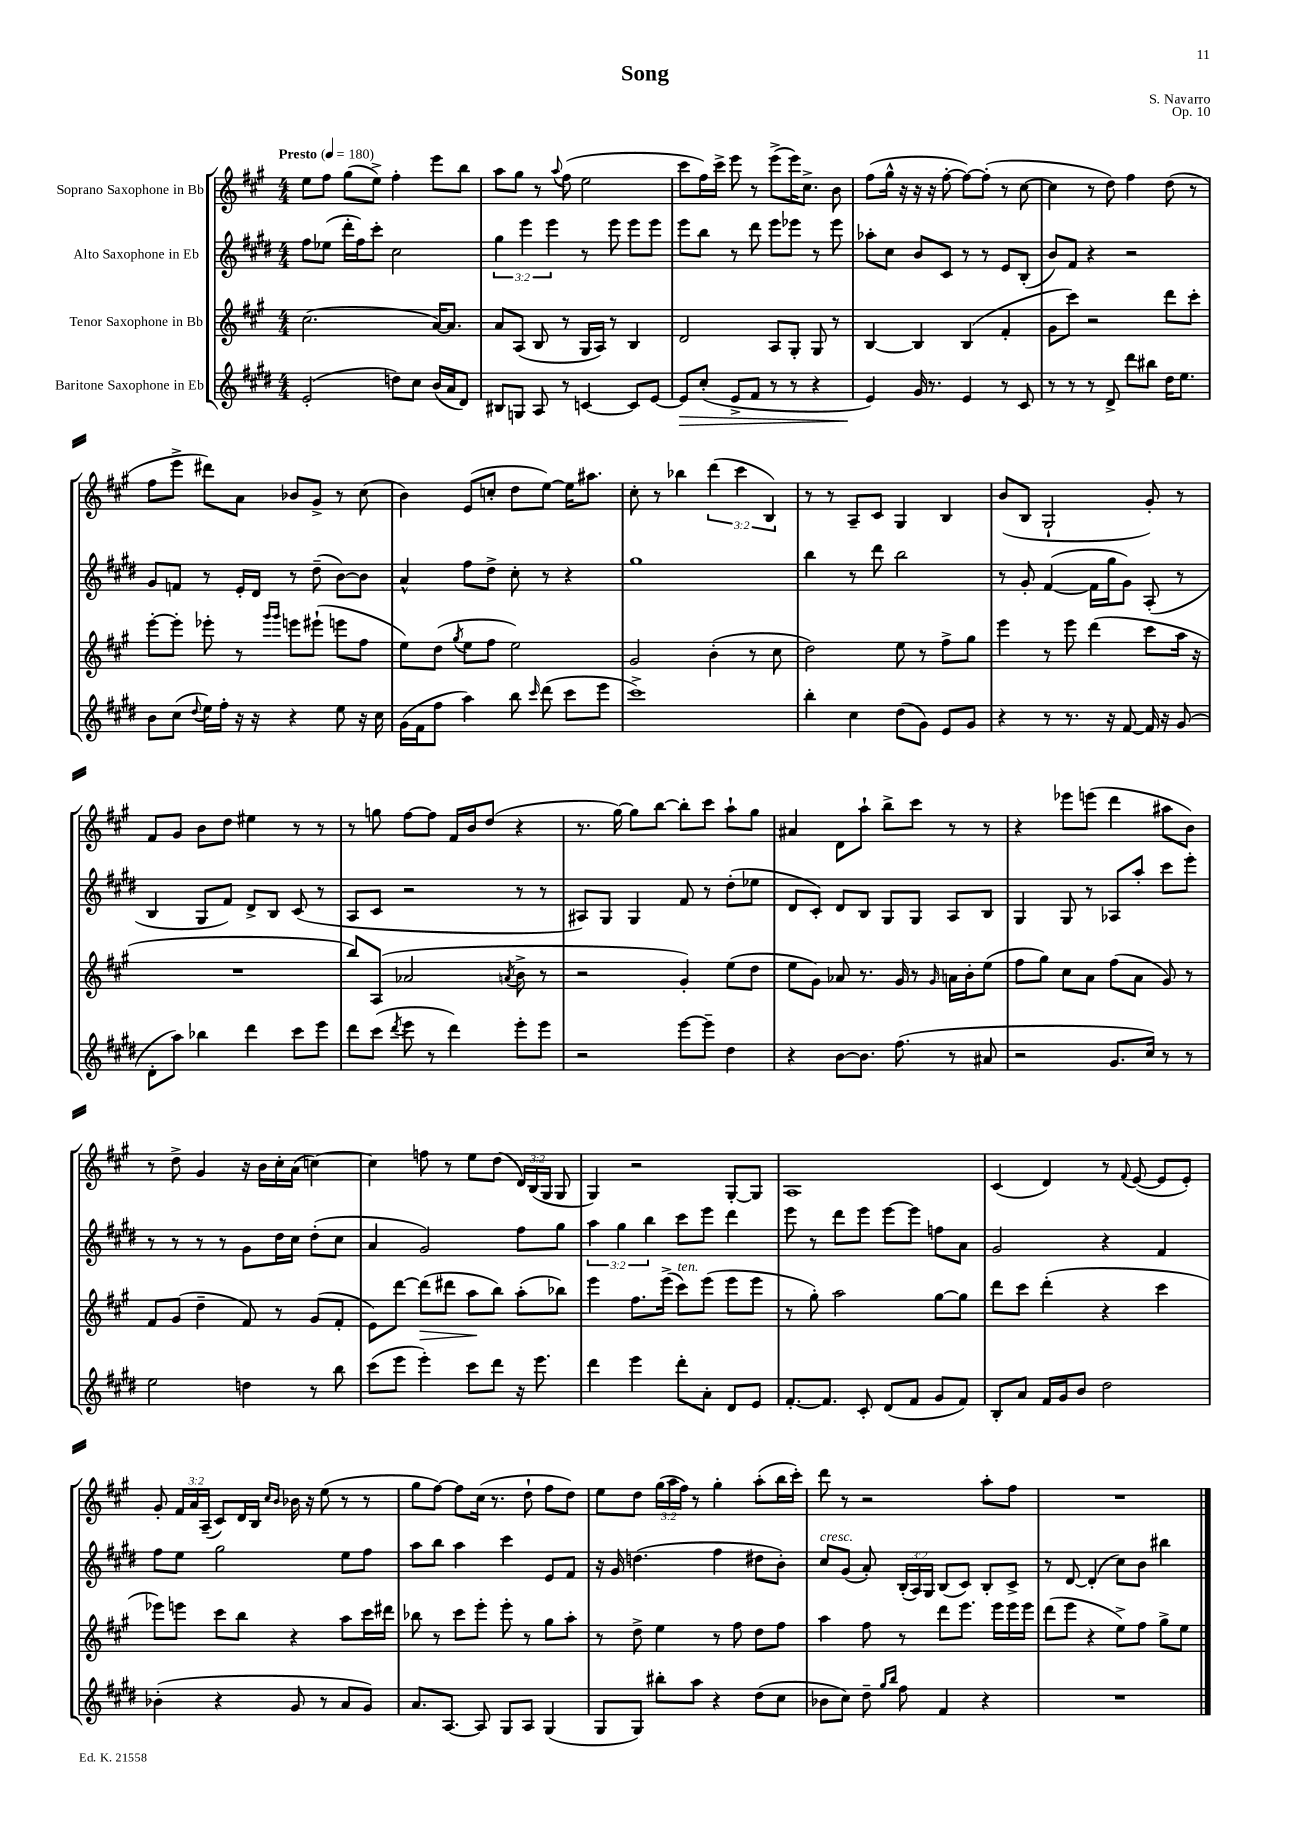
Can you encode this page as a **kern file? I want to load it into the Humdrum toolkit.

**kern	**dynam	**kern	**dynam	**kern	**kern
*part4	*part4	*part3	*part3	*part2	*part1
*staff4	*staff4	*staff3	*staff3	*staff2	*staff1
*I"Baritone Saxophone in Eb	*	*I"Tenor Saxophone in Bb	*	*I"Alto Saxophone in Eb	*I"Soprano Saxophone in Bb
*clefG2	*	*clefG2	*	*clefG2	*clefG2
*k[f#c#g#d#]	*	*k[f#c#g#]	*	*k[f#c#g#d#]	*k[f#c#g#]
*M4/4	*	*M4/4	*	*M4/4	*M4/4
*MM180	*	*MM180	*	*MM180	*MM180
=1	=1	=1	=1	=1	=1
!	!	!	!	!	!LO:TX:a:B:t=Presto
(2e'/	.	(2.cc#\	.	8ff#\L	8ee\L
.	.	.	.	(8ee-X\J	8ff#\J
.	.	.	.	16ddd#'\LL	(8gg#\L
.	.	.	.	16ff#\J)	.
.	.	.	.	8ccc#'\J	8ee^\J)
8ddn\L)	.	.	.	2cc#\	4ff#'\
8cc#\J	.	.	.	.	.
(16b/LL	.	[16a/KL)	.	.	8eee\L
16a/J	.	8.a/J]	.	.	.
8d#/J)	.	.	.	.	8bb\J
=2	=2	=2	=2	=2	=2
8B#X/L	.	8a/L	.	6gg#\	8aa\L
8Gn/J	.	(8A/J	.	.	8gg#\J
.	.	.	.	6eee\	.
8A/	.	8B/	.	.	8r
.	.	.	.	6eee\	.
.	.	.	.	.	8qqaa/
8r	.	8r	.	.	(8ff#\
[4cn/	.	16G#/LL	.	8r	2ee\
.	.	16A/JJ)	.	.	.
.	.	8r	.	8eee\	.
8c/L]	.	4B/	.	8eee\L	.
[8e/J	.	.	.	8eee\J	.
=3	=3	=3	=3	=3	=3
!	!LO:HP:b	!	!	!	!
8e/L]	>	2d/	.	8eee\L	8ccc#\L
(8cc#'/J	.	.	.	8bb\J	16ff#\L)
.	.	.	.	.	16ccc#^\JJ
8e^/L	.	.	.	8r	8eee\
8f#/J	.	.	.	8ddd#\	8r
8r	.	8A/L	.	8eee\L	(8eee^\L
8r	.	8G#'/J	.	8eee-X\J	16eee\K)
.	.	.	.	.	8.cc#^\J
4r	.	8G#/	.	8r	.
.	.	8r	.	8eee-\	8b\
=4	=4	=4	=4	=4	=4
4e/)	.	[4B/	.	8aa-X'\L	(8ff#\L
.	.	.	.	8cc#\J	16gg#^^\Jk
.	.	.	.	.	16r
16g#/	]	4B/]	.	8b/L	16r
8.r	.	.	.	.	16r
.	.	.	.	8c#/J	[8ff#'\
4e/	.	(4B/	.	8r	8ff#\L_)
.	.	.	.	8r	(8ff#'\J]
8r	.	4f#'/	.	8e/L	8r
8c#/	.	.	.	(8B'/J	[8cc#\
=5	=5	=5	=5	=5	=5
8r	.	8g#\L	.	8b/L)	4cc#\]
8r	.	8ccc#\J)	.	8f#/J	.
8r	.	2r	.	4r	8r
8d#^/	.	.	.	.	8dd\)
8ddd#\L	.	.	.	2r	4ff#\
8bb#X\J	.	.	.	.	.
16dd#\KL	.	8ddd\L	.	.	(8dd\
8.ee\J	.	.	.	.	.
.	.	8ccc#'\J	.	.	8r
!!LO:LB:g=z
=6	=6	=6	=6	=6	=6
8b\L	.	[8eee'\L	.	8g#/L	8ff#\L
(8cc#\J	.	8eee'\J]	.	8fn/J	8eee^\J
8qqdd#/	.	.	.	.	.
16ee\LL)	.	8eee-X'\	.	8r	8ddd#X\L)
16ff#'\JJ	.	.	.	.	.
16r	.	8r	.	16e'/LL	8a\J
16r	.	.	.	16d#/JJ	.
.	.	16qqggg#/LL	.	.	.
.	.	16qqggg#/JJ	.	.	.
4r	.	8eeen\L	.	8r	8b-X/L
.	.	(8eee#X`\J	.	(8dd#~\	8g#^/J
8ee\	.	8eeen\L	.	[8b\L)	8r
16r	.	8ff#\J	.	8b\J]	(8cc#\
16cc#\	.	.	.	.	.
=7	=7	=7	=7	=7	=7
(16g#\LL	.	8ee\L)	.	4a^^/	4b\)
16f#\J	.	.	.	.	.
8ff#\J	.	(8dd\J	.	.	.
.	.	8qgg#/	.	.	.
4aa\)	.	8ee\L	.	8ff#\L	(8e/L
.	.	8ff#\J	.	8dd#^\J	8ccn'/J
8bb\	.	2ee\)	.	8cc#'\	8dd\L
16qqccc#/	.	.	.	.	.
(8ddd#\	.	.	.	8r	[8ee\J)
8ccc#\L	.	.	.	4r	16ee\KL]
.	.	.	.	.	8.aa#X\J
8eee\J	.	.	.	.	.
=8	=8	=8	=8	=8	=8
1ccc#^)	.	2g#/	.	1gg#	8cc#'\
.	.	.	.	.	8r
.	.	.	.	.	4bb-X\
.	.	(4b'\	.	.	(6ddd\
.	.	.	.	.	6ccc#\
.	.	8r	.	.	.
.	.	.	.	.	6B/)
.	.	8cc#\	.	.	.
=9	=9	=9	=9	=9	=9
4bb'\	.	2dd\)	.	4bb\	8r
.	.	.	.	.	8r
4cc#\	.	.	.	8r	8A~/L
.	.	.	.	8ddd#\	8c#/J
(8dd#\L	.	8ee\	.	2bb\	4G#/
8g#\J)	.	8r	.	.	.
8e/L	.	8ff#^\L	.	.	4B/
8g#/J	.	8gg#\J	.	.	.
=10	=10	=10	=10	=10	=10
4r	.	4eee\	.	8r	(8b/L
.	.	.	.	8g#'/	8B/J
8r	.	8r	.	([4f#/	2G#`/
8.r	.	8eee\	.	.	.
.	.	(4ddd\	.	16f#\LL]	.
16r	.	.	.	16gg#\J	.
[8f#/	.	.	.	8g#\J)	.
16f#/]	.	8ccc#\L	.	(8A'/	8g#'/)
16r	.	.	.	.	.
(8g#/	.	16aa\Jk	.	8r	8r
.	.	16r	.	.	.
!!LO:LB:g=z
=11	=11	=11	=11	=11	=11
8d#'\L	.	1r	.	4B/	8f#/L
8aa\J)	.	.	.	.	8g#/J
4bb-X\	.	.	.	8G#/L	8b\L
.	.	.	.	8f#/J)	8dd\J
4ddd#\	.	.	.	8d#^/L	4ee#X\
.	.	.	.	8B/J	.
8ccc#\L	.	.	.	(8c#/	8r
8eee\J	.	.	.	8r	8r
=12	=12	=12	=12	=12	=12
8ddd#\L	.	8bb/L)	.	8A/L	8r
(8ccc#\J	.	(8A/J	.	8c#/J	8ggn\
8qddd#/	.	.	.	.	.
8eee\	.	2a-X/	.	2r	[8ff#\L
8r	.	.	.	.	8ff#\J]
4ddd#\)	.	.	.	.	16f#/LL
.	.	.	.	.	16b/J
.	.	.	.	.	(8dd/J
.	.	8qan/	.	.	.
8eee'\L	.	8b^\	.	8r	4r
8eee\J	.	8r	.	8r	.
=13	=13	=13	=13	=13	=13
2r	.	2r	.	8A#X/L)	8.r
.	.	.	.	8G#/J	.
.	.	.	.	.	[16gg#\)
.	.	.	.	4G#/	8gg#\L]
.	.	.	.	.	[8bb\J
[8eee\L	.	4g#'/)	.	8f#/	8bb'\L]
8eee~\J]	.	.	.	8r	8ccc#\J
4dd#\	.	(8ee\L	.	(8dd#'\L	8aa`\L
.	.	8dd\J	.	8ee-X\J	8gg#\J
=14	=14	=14	=14	=14	=14
4r	.	8ee\L	.	8d#/L	4a#X/
.	.	8g#\J)	.	8c#'/J)	.
[8b\L	.	8a-X/	.	8d#/L	8d\L
8.b\J]	.	8.r	.	8B/J	8aa`\J
.	.	.	.	8G#/L	8bb^\L
(8.ff#\	.	16g#/	.	.	.
.	.	8r	.	8G#/J	8ccc#\J
.	.	16qqg#/	.	.	.
8r	.	16an\LL	.	8A/L	8r
.	.	16b'\J	.	.	.
8a#X/	.	(8ee\J	.	8B/J	8r
=15	=15	=15	=15	=15	=15
2r	.	8ff#\L	.	4G#/	4r
.	.	8gg#\J)	.	.	.
.	.	8cc#\L	.	8G#/	8eee-X\L
.	.	8a\J	.	8r	(8eeen\J
8.g#/L	.	(8ff#\L	.	8A-X/L	4ddd\
.	.	8a\J	.	8aa'/J	.
16cc#/Jk)	.	.	.	.	.
8r	.	8g#/)	.	8ccc#\L	8aa#X\L
8r	.	8r	.	8eee'\J	8b\J)
!!LO:LB:g=z
=16	=16	=16	=16	=16	=16
2ee\	.	8f#/L	.	8r	8r
.	.	(8g#/J	.	8r	8dd^\
.	.	4dd~\	.	8r	4g#/
.	.	.	.	8r	.
4ddn\	.	8f#/)	.	8g#\L	16r
.	.	.	.	.	16b\LL
.	.	8r	.	16dd#\L	16cc#'\
.	.	.	.	16cc#\JJ	(16a\JJ
8r	.	(8g#/L	.	(8dd#'\L	[4ccn\)
8bb\	.	8f#'/J	.	8cc#\J	.
=17	=17	=17	=17	=17	=17
(8ccc#\L	.	8e\L)	.	4a/	4cc\]
8eee\J	.	[8ddd\J	.	.	.
!	!	!	!LO:HP:b	!	!
4eee'\)	.	(8ddd\L]	>	2g#/)	8ffn\
.	.	8ddd#X\J	.	.	8r
8ccc#\L	.	8aa\L	.	.	8ee\L
8ddd#\J	.	8bb\J)	]	.	(8dd\J
16r	.	(8aa'\L	.	8ff#\L	24d/LL)
.	.	.	.	.	(24B/
8.eee\	.	.	.	.	.
.	.	.	.	.	24G#/JJ
.	.	8bb-X\J)	.	8gg#\J	8G#/
=18	=18	=18	=18	=18	=18
4ddd#\	.	4eee\	.	6aa\	4G#/)
.	.	.	.	6gg#\	.
4eee\	.	8.ff#\L	.	.	2r
.	.	.	.	6bb\	.
.	.	(16eee^\Jk	.	.	.
!	!	!LO:TX:a:i:t=ten.	!	!	!
8ddd#'\L	.	8ccc#\L)	.	8ccc#\L	.
8a'\J	.	(8eee\J	.	8eee\J	.
8d#/L	.	8eee\L	.	4ddd#\	[8G#'/L
8e/J	.	8eee\J	.	.	8G#/J]
=19	=19	=19	=19	=19	=19
[8.f#'/L	.	8r	.	8eee\	1A
.	.	8gg#'\)	.	8r	.
8.f#/J]	.	.	.	.	.
.	.	2aa\	.	8ddd#\L	.
8c#'/	.	.	.	8eee\J	.
(8d#/L	.	.	.	[8eee\L	.
8f#/J	.	.	.	8eee\J]	.
8g#/L	.	[8gg#\L	.	8ffn\L	.
8f#/J)	.	8gg#\J]	.	8a\J	.
=20	=20	=20	=20	=20	=20
8B'/L	.	8ddd\L	.	2g#/	(4c#/
8a/J	.	8ccc#\J	.	.	.
16f#/LL	.	(4ddd'\	.	.	4d/)
16g#/J	.	.	.	.	.
8b/J	.	.	.	.	.
2dd#\	.	4r	.	4r	8r
.	.	.	.	.	8qqf#/
.	.	.	.	.	([8e/
.	.	4ccc#\	.	4f#/	8e/L]
.	.	.	.	.	8e'/J)
!!LO:LB:g=z
=21	=21	=21	=21	=21	=21
(4b-X'\	.	8eee-X\L)	.	8ff#\L	8g#'/
.	.	8eeen\J	.	8ee\J	24f#/LL
.	.	.	.	.	24a/
.	.	.	.	.	(24A~/JJ
4r	.	8ccc#\L	.	2gg#\	8c#/L)
.	.	8bb\J	.	.	16d/L
.	.	.	.	.	16B/JJ
.	.	.	.	.	16qqcc#/LL
.	.	.	.	.	16qqb/JJ
8g#/	.	4r	.	.	16b-X\
.	.	.	.	.	16r
8r	.	.	.	.	(8ee\
8a/L	.	8aa\L	.	8ee\L	8r
8g#/J)	.	16ccc#\L	.	8ff#\J	8r
.	.	16ddd#X\JJ	.	.	.
=22	=22	=22	=22	=22	=22
8.a/L	.	8bb-X\	.	8aa\L	8gg#\L
.	.	8r	.	8bb\J	[8ff#\J)
[8.A/J	.	.	.	.	.
.	.	8ccc#\L	.	4aa\	8ff#\L]
8A/]	.	8eee'\J	.	.	(16cc#\Jk
.	.	.	.	.	8.r
8G#/L	.	8eee'\	.	4ccc#\	.
8A/J	.	8r	.	.	8dd`\
(4G#/	.	8gg#\L	.	8e/L	8ff#\L
.	.	8aa'\J	.	8f#/J	8dd\J)
=23	=23	=23	=23	=23	=23
8G#/L	.	8r	.	16r	8ee\L
.	.	.	.	16g#/	.
8G#/J)	.	8dd^\	.	(4.ddn\	8dd\J
8bb#X'\L	.	4ee\	.	.	(24gg#\LL
.	.	.	.	.	24aa\
.	.	.	.	.	24ff#\JJ)
8aa\J	.	.	.	.	8r
4r	.	8r	.	4ff#\	4gg#'\
.	.	8ff#\	.	.	.
(8dd#\L	.	8dd\L	.	8dd#X\L	(8aa'\L
8cc#\J	.	8ff#\J	.	8b'\J)	16bb\L
.	.	.	.	.	16ccc#'\JJ)
=24	=24	=24	=24	=24	=24
!	!	!	!	!LO:TX:a:i:t=cresc.	!
8b-X\L	.	4aa\	.	8cc#/L	8ddd\
8cc#\J)	.	.	.	(8g#/J	8r
8dd#~\	.	8ff#\	.	8a'/)	2r
16qqgg#/LL	.	.	.	.	.
16qqbb/JJ	.	.	.	.	.
8ff#\	.	8r	.	(24B'/LL	.
.	.	.	.	24A/)	.
.	.	.	.	24G#/JJ	.
4f#/	.	8ddd\L	.	(8B/L	.
.	.	8.eee\J	.	8c#/J)	.
4r	.	.	.	8B'/L	8aa'\L
.	.	16eee\LL	.	.	.
.	.	16eee\	.	8c#^/J	8ff#\J
.	.	16eee\JJ	.	.	.
=25	=25	=25	=25	=25	=25
1r	.	(8ddd\L	.	8r	1r
.	.	8eee\J	.	[8d#/	.
.	.	4r	.	(4d#'/]	.
.	.	8ee^\L)	.	8cc#\L)	.
.	.	8ff#\J	.	8b\J	.
.	.	8gg#^\L	.	4bb#X\	.
.	.	8ee\J	.	.	.
==	==	==	==	==	==
*-	*-	*-	*-	*-	*-
